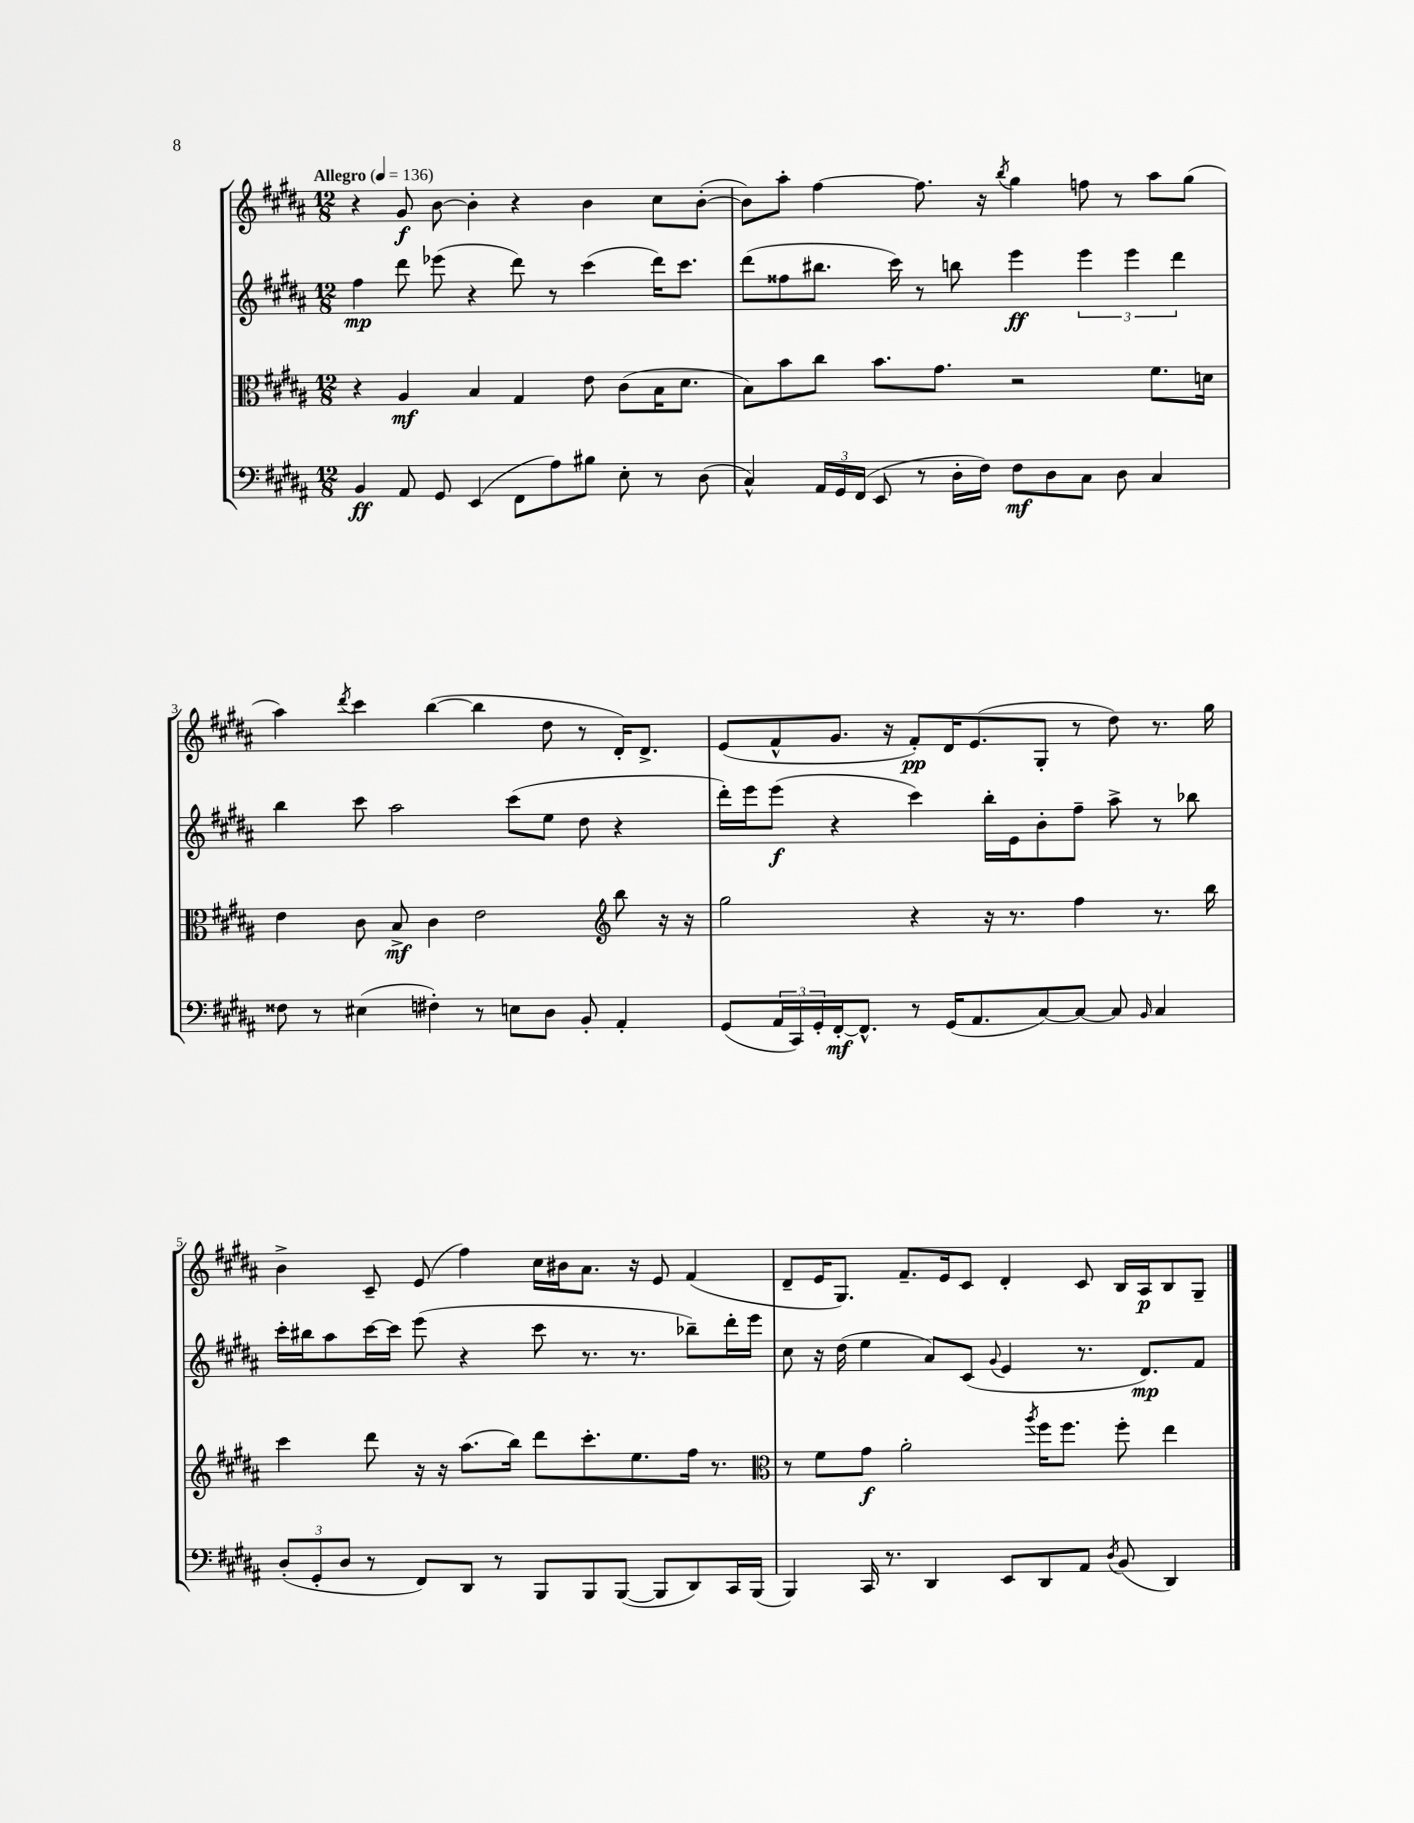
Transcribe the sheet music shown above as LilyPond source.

<<
\new StaffGroup <<
\new Staff = "s0" {
    \clef treble \key b \major \numericTimeSignature \time 12/8 \tempo "Allegro" 4 = 136
    r4 gis'8\f b'8~ b'4-. r4 b'4 cis''8 b'8~-.( |
    b'8) ais''8-. fis''4~ fis''8. r16 \acciaccatura { b''8 } gis''4 f''8 r8 ais''8 gis''8( |
    ais''4) \acciaccatura { dis'''8 } cis'''4 b''4~( b''4 dis''8 r8 dis'16-.) dis'8.-> |
    e'8( fis'8-^ gis'8. r16 fis'8-.\pp) dis'16 e'8.( gis8-. r8 dis''8) r8. gis''16 |
    b'4-> cis'8-- e'8( fis''4) cis''16 bis'16 ais'8. r16 e'8 fis'4( |
    dis'8-- e'16 gis8.) fis'8.-- e'16 cis'8 dis'4-. cis'8 b16 ais16\p b8 gis8-- \bar "|." |
}
\new Staff = "s1" {
    \clef treble \key b \major \numericTimeSignature \time 12/8
    fis''4\mp dis'''8 ees'''8( r4 dis'''8) r8 cis'''4( dis'''16) cis'''8. |
    dis'''8( fisis''8 bis''8. cis'''16) r8 b''8 e'''4\ff \tuplet 3/2 { e'''4 e'''4 dis'''4 } |
    b''4 cis'''8 ais''2 cis'''8( e''8 dis''8 r4 |
    dis'''16-.) e'''16 e'''8\f( r4 cis'''4) b''16-. e'16 b'8-. fis''8-- ais''8-> r8 bes''8 |
    cis'''16-. bis''16 ais''8 cis'''16~ cis'''16 e'''8( r4 cis'''8 r8. r8. bes''8--) dis'''16-. e'''16 |
    cis''8 r16 dis''16( e''4 ais'8) cis'8( \appoggiatura { gis'8 } e'4 r8. dis'8.\mp) fis'8 \bar "|." |
}
\new Staff = "s2" {
    \clef alto \key b \major \numericTimeSignature \time 12/8
    r4 ais4\mf b4 gis4 e'8 cis'8( b16 dis'8. |
    b8) b'8 cis''8 b'8. gis'8. r2 fis'8. d'16 |
    e'4 cis'8 b8->\mf cis'4 e'2 \clef treble b''8 r16 r16 |
    gis''2 r4 r16 r8. fis''4 r8. b''16 |
    cis'''4 dis'''8 r16 r16 ais''8.( b''16) dis'''8 cis'''8.-. e''8. fis''16 r8. |
    \clef alto r8 fis'8 gis'8\f ais'2-. \acciaccatura { ais''8 } fis''16 fis''8. fis''8-. e''4 \bar "|." |
}
\new Staff = "s3" {
    \clef bass \key b \major \numericTimeSignature \time 12/8
    b,4\ff ais,8 gis,8 e,4( fis,8 ais8) bis8 e8-. r8 dis8( |
    cis4-^) \tuplet 3/2 { ais,16 gis,16 fis,16( } e,8 r8 dis16-. fis16) fis8\mf dis8 cis8 dis8 cis4 |
    fisis8 r8 eis4( fis4-.) r8 e8 dis8 b,8-. ais,4-. |
    gis,8( \tuplet 3/2 { ais,16 cis,16) gis,16-. } fis,16~-.\mf fis,8.-^ r8 gis,16( ais,8. cis8~) cis8~ cis8 \grace { b,16 } cis4 |
    \tuplet 3/2 { dis8-.( gis,8-. dis8 } r8 fis,8) dis,8 r8 b,,8 b,,8 b,,8~( b,,8 dis,8) cis,16 b,,16( |
    b,,4) cis,16 r8. dis,4 e,8 dis,8 ais,8 \acciaccatura { dis8 } b,8( dis,4) \bar "|." |
}
>>
>>
